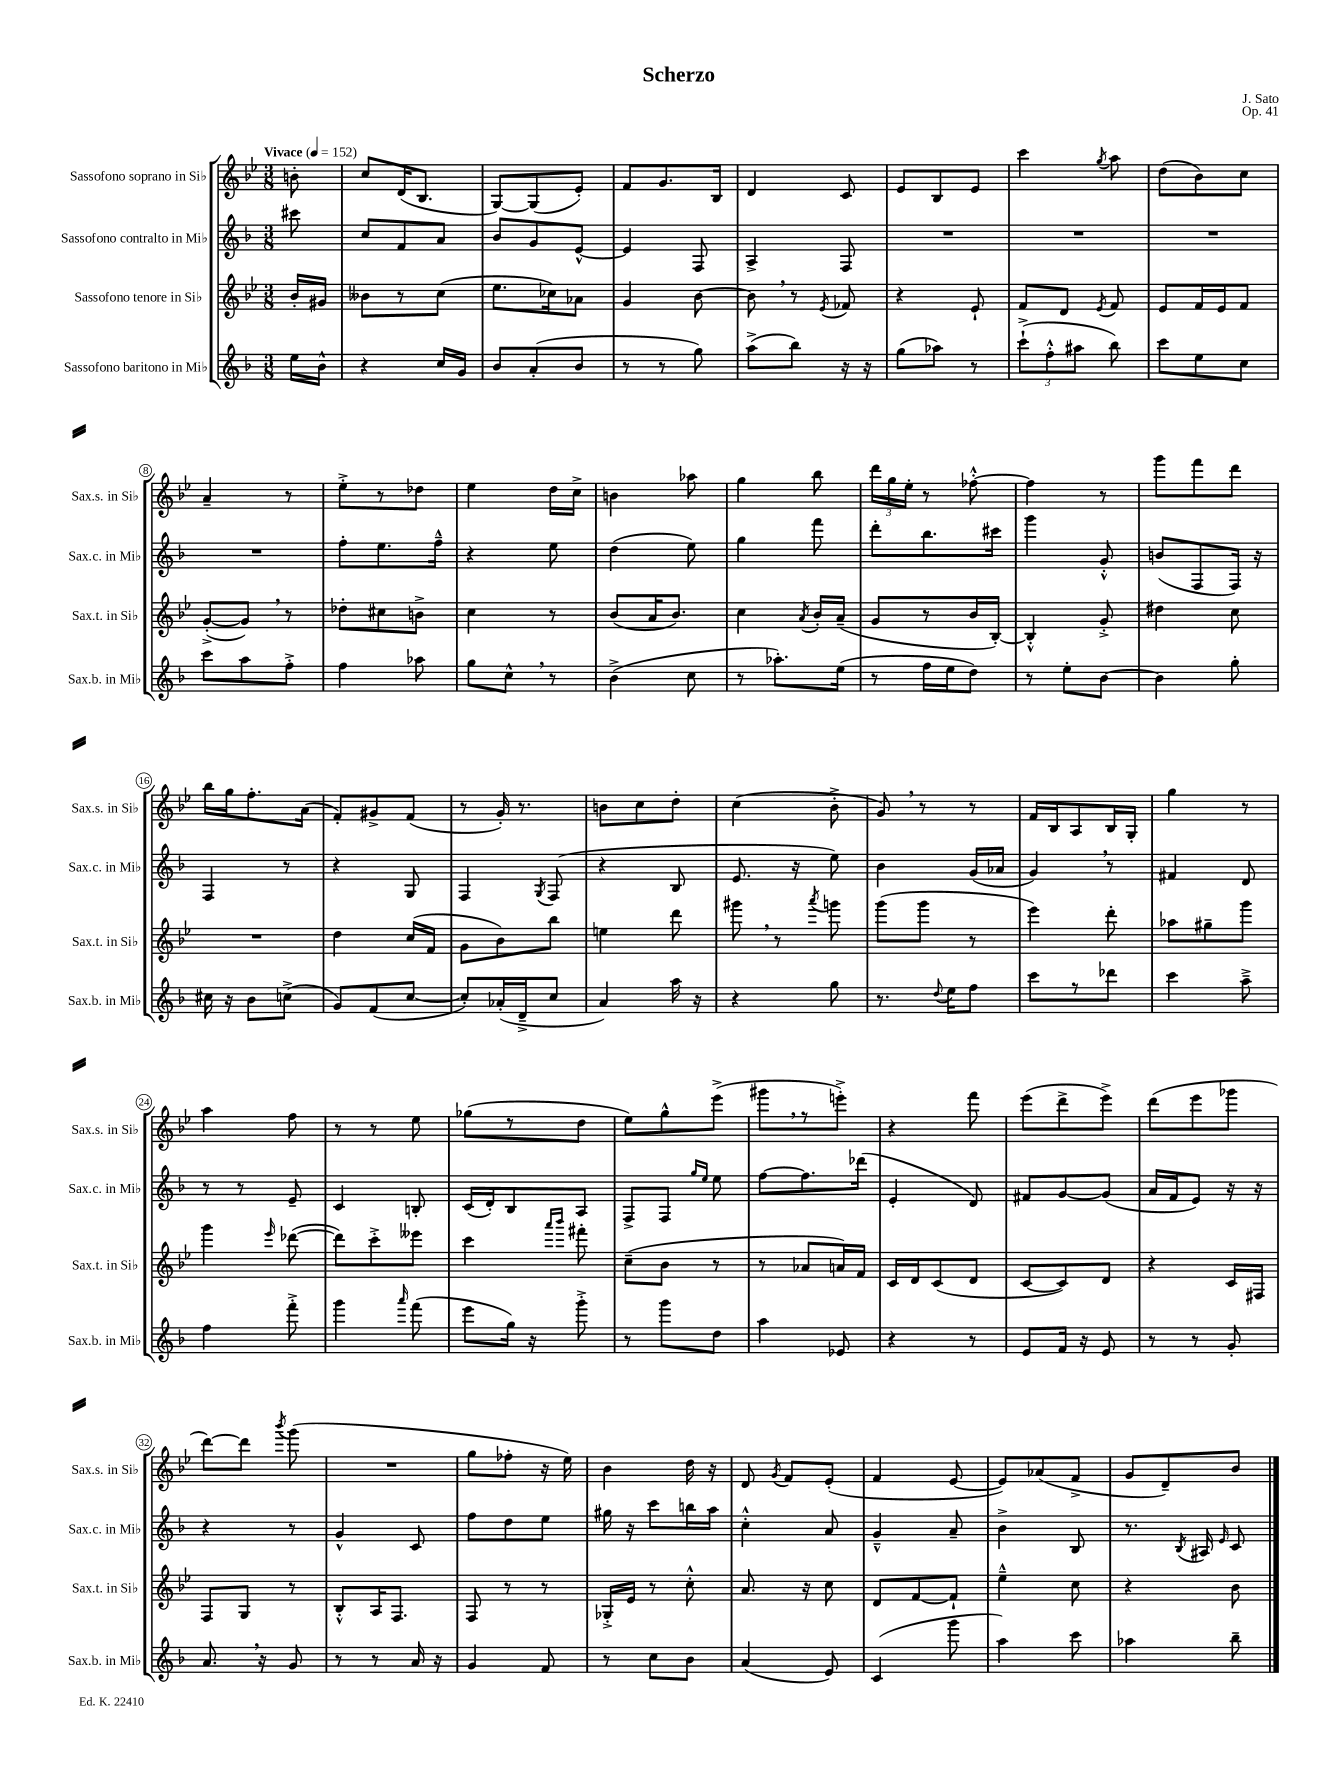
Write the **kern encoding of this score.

**kern	**kern	**kern	**kern
*staff4	*staff3	*staff2	*staff1
*clefG2	*clefG2	*clefG2	*clefG2
*k[b-]	*k[b-e-]	*k[b-]	*k[b-e-]
*M3/8	*M3/8	*M3/8	*M3/8
*MM152	*MM152	*MM152	*MM152
16ee	16b-'	8ccc#	8b'
16b-^^	16g#	.	.
=	=	=	=
4r	8b--	8cc	8cc
.	8r	8f	(16d
.	.	.	8.B-
16cc	(8cc	8a	.
16g	.	.	.
=	=	=	=
8b-	8.ee-	8b-	[8G)
(8a'	.	8g	(8G]
.	16cc-)	.	.
8b-	8a-	[8e^^	8e-')
=	=	=	=
8r	4g	4e]	8f
8r	.	.	8.g
8gg)	[8b-	8F	.
.	.	.	16B-
=	=	=	=
(8aa^	8b-]	4A^	4d
8bb-)	8r	.	.
.	8qe-	.	.
16r	8f-	8F	8c
16r	.	.	.
=	=	=	=
(8gg	4r	4.r	8e-
8aa-)	.	.	8B-
8r	8e-`	.	8e-
=	=	=	=
(12ccc`^	8f	4.r	4ccc
12ff'^^	.	.	.
.	8d	.	.
12aa#	.	.	.
.	8qe-	.	8qgg
8bb-)	8f	.	8aa
=	=	=	=
8ccc	8e-	4.r	(8dd
8ee	16f	.	8b-)
.	16e-	.	.
8cc	8f	.	8cc
=	=	=	=
8ccc	([8g'^	4.r	4a~
8aa	8g])	.	.
8ff'^	8r	.	8r
=	=	=	=
4ff	8dd-'	8ff'	8ee-'^
.	8cc#	8.ee	8r
8aa-	8b^	.	8dd-
.	.	16ff~^^	.
=	=	=	=
8gg	4cc	4r	4ee-
8cc^^	.	.	.
8r	8r	8ee	16dd
.	.	.	16cc^
=	=	=	=
(4b-^	(8b-	(4dd	4b
.	16a	.	.
.	8.b-)	.	.
8cc	.	8ee)	8aa-
=	=	=	=
8r	4cc	4gg	4gg
8.aa-')	.	.	.
.	8qa	.	.
.	16b-'	8fff	8bb-
(16ee	(16a~	.	.
=	=	=	=
8r	8g	8ddd'	24ddd
.	.	.	24gg
.	.	.	24ee-'
16ff	8r	8.bb-	8r
16ee	.	.	.
8dd)	16b-	.	[8ff-'^^
.	[16B-')	16ccc#	.
=	=	=	=
8r	4B-'^^]	4ggg	4ff-]
8ee'	.	.	.
[8b-	8g'^	8g'^^	8r
=	=	=	=
4b-]	4dd#	(8b	8ggg
.	.	8F	8fff
8gg'	8cc	16F)	8ddd
.	.	16r	.
=	=	=	=
16cc#	4.r	4F	16bb-
16r	.	.	16gg
8b-	.	.	8.ff'
(8cc^	.	8r	.
.	.	.	(16a
=	=	=	=
8g)	4dd	4r	8f')
(8f	.	.	8g#^
[8cc	(16cc	8G	(8f
.	16f	.	.
=	=	=	=
8cc'])	8g	4F	8r
(16a-'	8b-)	.	16g')
16d~^	.	.	8.r
.	.	8qG	.
8cc	8bb-	(8F	.
=	=	=	=
4a)	4ee	4r	8b
.	.	.	8cc
16aa	8ddd	8B-	8dd'
16r	.	.	.
=	=	=	=
4r	8ggg#	8.e	(4cc
.	8r	.	.
.	.	16r	.
.	8qaaa	.	.
8gg	8ggg	8ee)	8b-'^
=	=	=	=
8.r	(8ggg	4b-	8g)
.	8ggg	.	8r
8qqdd	.	.	.
16ee	.	.	.
8ff	8r	(16g	8r
.	.	16a-	.
=	=	=	=
8ccc	4eee-)	4g)	16f
.	.	.	16B-
8r	.	.	8A
8ddd-	8ddd'	8r	16B-
.	.	.	16G'
=	=	=	=
4ccc	8aa-	4f#	4gg
.	8gg#~	.	.
8aa~^	8ggg	8d	8r
=	=	=	=
4ff	4ggg	8r	4aa
.	.	8r	.
.	16qqeee-	.	.
8fff'^	([8ddd-	8e~	8ff
=	=	=	=
4ggg	8ddd-])	4c	8r
.	8ccc'^	.	8r
16qqaaa	.	.	.
(8fff	8eee--	8B'	8ee-
=	=	=	=
8eee	4ccc	(16c	(8gg-
.	.	16d')	.
16gg)	.	8B-	8r
16r	.	.	.
.	16qqaaa	.	.
.	16qqbbb-	.	.
8ggg'^	8fff#'	8A	8dd
=	=	=	=
8r	(8cc~	8F^	8ee-)
8ggg	8b-	8F	8gg^^
.	.	16qqgg	.
.	.	16qqee	.
8dd	8r	8ee	(8eee-^
=	=	=	=
4aa	8r	[8ff	8ggg#
.	8a-	8.ff]	8r
8e-	16a)	.	8eee'^)
.	16f	(16ddd-	.
=	=	=	=
4r	16c	4e'	4r
.	16d	.	.
.	(8c	.	.
8r	8d	8d)	8fff
=	=	=	=
8e	[8c	8f#	(8eee-
16f	8c])	[8g	8ddd^
16r	.	.	.
8e	8d	(8g]	8eee-^)
=	=	=	=
8r	4r	16a	(8ddd
.	.	16f	.
8r	.	8e)	8eee-
8g'	16c	16r	8ggg-
.	16F#	16r	.
=	=	=	=
8.a	8F	4r	[8ddd)
.	8G	.	8ddd]
16r	.	.	.
.	.	.	8qbbb-
8g	8r	8r	(8ggg
=	=	=	=
8r	8B-'^^	4g^^	4.r
8r	16A	.	.
.	8.F	.	.
16a	.	8c	.
16r	.	.	.
=	=	=	=
4g	8F	8ff	8gg
.	8r	8dd	8ff-'
8f	8r	8ee	16r
.	.	.	16ee-)
=	=	=	=
8r	16G-'^	16gg#	4b-
.	16e-	16r	.
8cc	8r	8ccc	.
8b-	8cc'^^	16bb	16dd
.	.	16aa	16r
=	=	=	=
(4a	8.a	4cc'^^	8d
.	.	.	8qg
.	.	.	8f
.	16r	.	.
8e)	8cc	8a	(8e-'
=	=	=	=
(4c	8d	4g~^^	4f
.	[8f	.	.
8ggg	8f`]	8a~	[8e-
=	=	=	=
4aa)	4ee-~^^	4b-^	8e-])
.	.	.	(8a-
8ccc	8cc	8B-	8f^
=	=	=	=
4aa-	4r	8.r	8g
.	.	.	8d~)
.	.	8qB-	.
.	.	16A#	.
.	.	16qqe	.
8bb-~	8b-	8c	8b-
==	==	==	==
*-	*-	*-	*-
